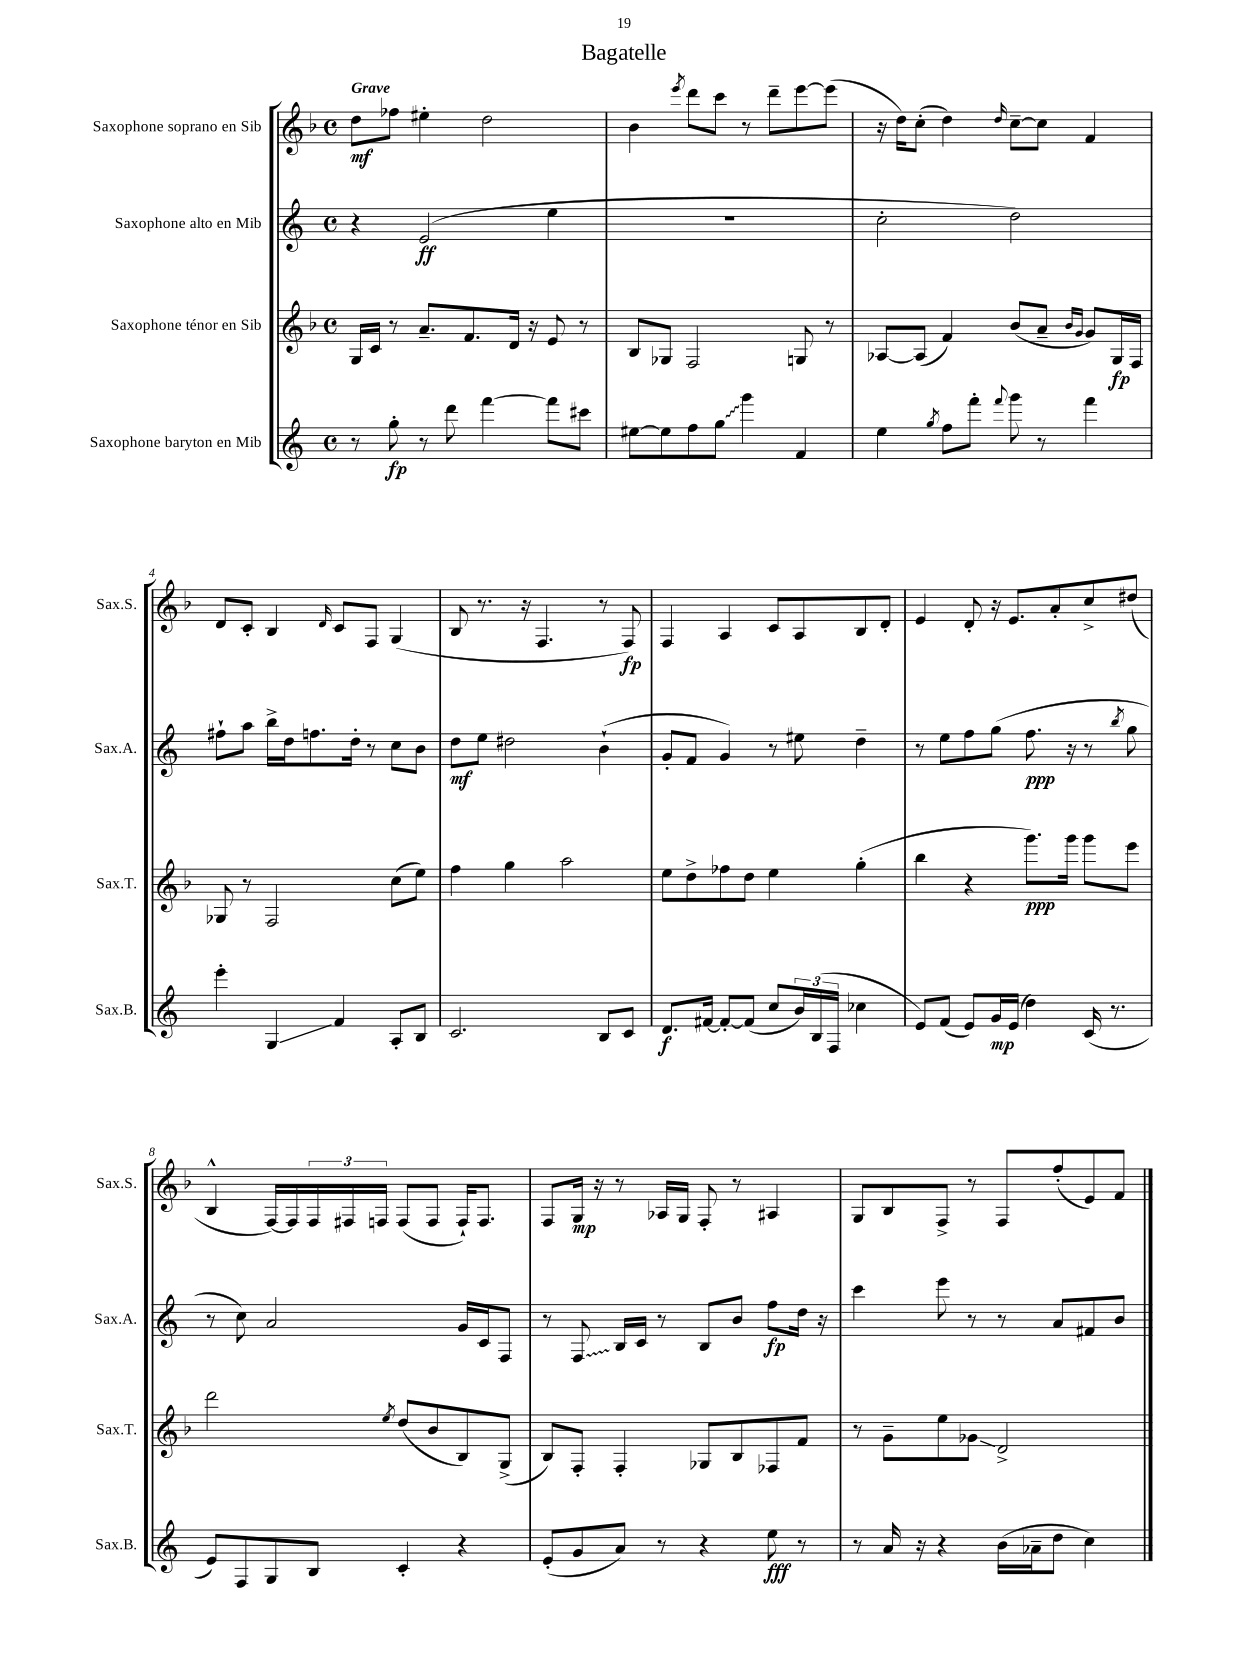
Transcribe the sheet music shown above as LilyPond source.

\header { title = "Bagatelle" }
<<
\new StaffGroup <<
\new Staff = "s0" \with { instrumentName = "Saxophone soprano en Sib" shortInstrumentName = "Sax.S." } {
    \clef treble \key f \major \defaultTimeSignature \time 4/4 \tempo "Grave"
    d''8\mf fes''8 eis''4-. d''2 |
    bes'4 \acciaccatura { e'''8 } d'''8 c'''8 r8 d'''8-- e'''8~ e'''8( |
    r16 d''16) c''8-.( d''4) \grace { d''16 } c''8~-- c''8 f'4 |
    d'8 c'8-. bes4 \grace { d'16 } c'8 f8 g4( |
    bes8 r8. r16 f4. r8 f8\fp) |
    f4 a4 c'8 a8 bes8 d'8-. |
    e'4 d'8-. r16 e'8. a'8-. c''8-> dis''8( |
    bes4-^ f16~) f16 \tuplet 3/2 { f16 fis16 f16 } f8( f8 f16-!) f8. |
    f8 g16\mp r16 r8 aes16 g16 f8-. r8 ais4 |
    g8 bes8 f8-> r8 f8 f''8-.( e'8) f'8 \bar "|." |
}
\new Staff = "s1" \with { instrumentName = "Saxophone alto en Mib" shortInstrumentName = "Sax.A." } {
    \clef treble \key c \major \defaultTimeSignature \time 4/4
    r4 e'2\ff( e''4 |
    R1 |
    c''2-. d''2) |
    fis''8-! a''8 b''16-> d''16 f''8. d''16-. r8 c''8 b'8 |
    d''8\mf e''8 dis''2 b'4-!( |
    g'8-. f'8 g'4) r8 eis''8 d''4-- |
    r8 e''8 f''8 g''8( f''8.\ppp r16 r8 \acciaccatura { b''8 } g''8 |
    r8 c''8) a'2 g'16 c'16 f8 |
    r8 \once \override Glissando.style = #'zigzag f8\glissando b16 c'16 r8 b8 b'8 f''8\fp d''16 r16 |
    c'''4 e'''8 r8 r8 a'8 fis'8 b'8 \bar "|." |
}
\new Staff = "s2" \with { instrumentName = "Saxophone ténor en Sib" shortInstrumentName = "Sax.T." } {
    \clef treble \key f \major \defaultTimeSignature \time 4/4
    g16 c'16 r8 a'8.-- f'8. d'16 r16 e'8 r8 |
    bes8 ges8 f2 g8 r8 |
    aes8~ aes8( f'4) bes'8( a'8-- \grace { bes'16 g'16 } g'8) g16\fp f16 |
    ges8 r8 f2 c''8( e''8) |
    f''4 g''4 a''2 |
    e''8 d''8-> fes''8 d''8 e''4 g''4-.( |
    bes''4 r4 g'''8.\ppp) g'''16 g'''8 e'''8 |
    d'''2 \acciaccatura { e''8 } d''8( bes'8 bes8) g8->( |
    bes8) f8-. f4-. ges8 bes8 fes8 f'8 |
    r8 g'8-- e''8 ges'8\glissando d'2-> \bar "|." |
}
\new Staff = "s3" \with { instrumentName = "Saxophone baryton en Mib" shortInstrumentName = "Sax.B." } {
    \clef treble \key c \major \defaultTimeSignature \time 4/4
    r8 g''8-.\fp r8 d'''8 f'''4~ f'''8 cis'''8 |
    eis''8~ eis''8 f''8 \once \override Glissando.style = #'zigzag g''8\glissando g'''4 f'4 |
    e''4 \acciaccatura { g''8 } f''8 f'''8-. \appoggiatura { f'''8 } g'''8 r8 f'''4 |
    e'''4-. g4\glissando f'4 a8-. b8 |
    c'2. b8 c'8 |
    d'8.\f fis'16~ fis'8~-. fis'8( c''8 \tuplet 3/2 { b'16) b16( f16 } ces''4 |
    e'8) f'8( e'8) g'16\mp e'16( d''4) c'16( r8. |
    e'8) f8 g8 b8 c'4-. r4 |
    e'8-.( g'8 a'8) r8 r4 e''8\fff r8 |
    r8 a'16 r16 r4 b'16( aes'16-- d''8 c''4) \bar "|." |
}
>>
>>
